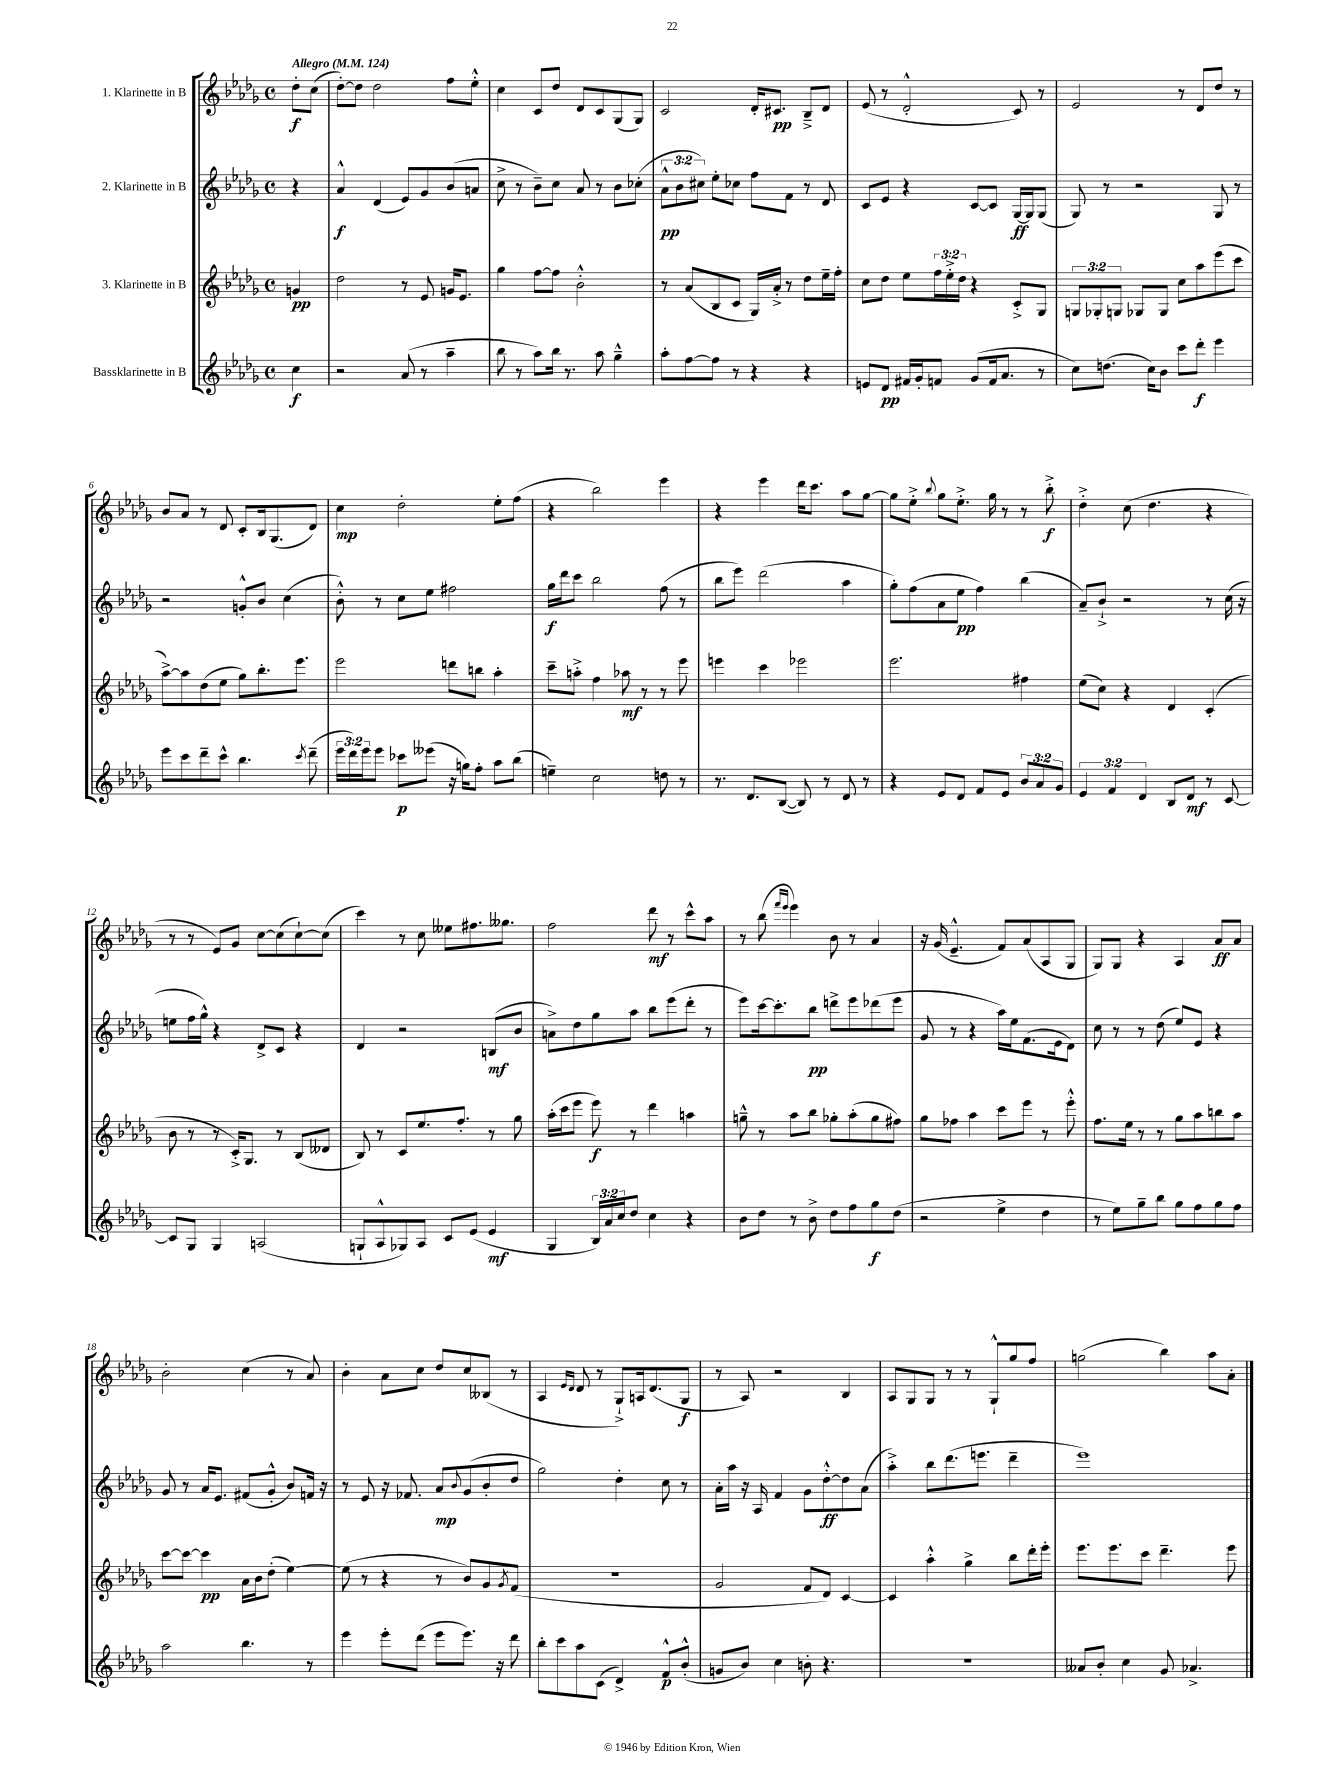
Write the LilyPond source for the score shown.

<<
\new StaffGroup <<
\new Staff = "s0" \with { instrumentName = "1. Klarinette in B" } {
    \clef treble \key des \major \defaultTimeSignature \time 4/4 \partial 4 \tempo "Allegro" 4 = 124
    des''8-.\f c''8( |
    des''8~-.) des''8 des''2 f''8 ees''8-.-^ |
    c''4 c'8 des''8 des'8 c'8 ges8( ges8) |
    c'2 des'16-. cis'8.\pp bes8---> des'8 |
    ees'8( r8 des'2-.-^ c'8) r8 |
    ees'2 r8 des'8 des''8 r8 |
    bes'8 aes'8 r8 des'8 c'8-. bes16 ges8.( des'8) |
    c''4\mp des''2-. ees''8-. f''8( |
    r4 bes''2) ees'''4 |
    r4 ees'''4 des'''16 c'''8. aes''8 ges''8~ |
    ges''8 ees''8-.-> \appoggiatura { bes''8 } ges''8 ees''8.-.-> ges''16 r8 r8 bes''8-.->\f |
    des''4-.-> c''8( des''4. r4 |
    r8 r8 ees'8) ges'8 c''8~ c''8( c''8~-!) c''8( |
    c'''4) r8 c''8 eeses''8 fis''8. geses''8. |
    f''2 des'''8\mf r8 c'''8-^ aes''8 |
    r8 bes''8( \grace { f'''16 ees'''16 } ees'''4) bes'8 r8 aes'4 |
    r16 ges'16( ees'4.---^ f'8) aes'8( aes8 ges8 |
    ges8) ges8 r4 aes4 aes'8\ff aes'8 |
    bes'2-. c''4( r8 aes'8) |
    bes'4-. aes'8 c''8 des''8 c''8 beses8( r8 |
    aes4 \grace { ees'16 des'16 } des'8 r8 ges8-!->) a16 des'8.( ges8\f |
    r8 aes8) r2 bes4 |
    aes8 ges8 ges8 r8 r8 ges8-!-^ ges''8 f''8 |
    g''2( bes''4) aes''8 aes'8-. \bar "|." |
}
\new Staff = "s1" \with { instrumentName = "2. Klarinette in B" } {
    \clef treble \key des \major \defaultTimeSignature \time 4/4 \override Staff.TupletNumber.text = #tuplet-number::calc-fraction-text \partial 4
    r4 |
    aes'4-^\f des'4( ees'8) ges'8 bes'8( a'8 |
    c''8-> r8 bes'8--) c''8 aes'8 r8 bes'8 ces''8-.( |
    \tuplet 3/2 { aes'8-^\pp bes'8 cis''8) } ees''8-. ces''8 f''8 f'8 r8 des'8 |
    c'8 ees'8 r4 c'8~ c'8 ges16~\ff ges16 ges8( |
    ges8) r8 r2 ges8 r8 |
    r2 g'8-.-^ bes'8 c''4( |
    bes'8-.-^) r8 c''8 ees''8 fis''2 |
    ges''16\f des'''16 c'''8 bes''2 f''8( r8 |
    bes''8 ees'''8) des'''2( aes''4 |
    ges''8-.) f''8( aes'8 ees''8\pp f''4) bes''4( |
    aes'8--) bes'8-!-> r2 r8 c''16( r16 |
    e''8 f''16 ges''16-^) r4 des'8-> c'8 r4 |
    des'4 r2 b8\mf( bes'8 |
    a'8->) des''8 ges''8 aes''8 bes''8 ees'''8( des'''8-. r8 |
    ees'''8) c'''16~ c'''8.-. bes''8\pp d'''8-> ees'''8 des'''8( ees'''8 |
    ges'8 r8 r4 aes''16) ees''16 f'8.( ees'16 des'8) |
    c''8 r8 r8 des''8( ees''8) ees'8 r4 |
    ges'8 r8 aes'16 ees'8. fis'8( ges'8-.-^ bes'8) f'16 r16 |
    r8 ees'8 r16 fes'8. aes'8\mp \appoggiatura { bes'8 } ges'8( bes'8-. des''8 |
    ges''2) des''4-. c''8 r8 |
    aes'16-. aes''16 r16 aes16 f'4 ges'8 des''8~-.-^\ff des''8 aes'8( |
    aes''4-.->) bes''8 des'''8.( e'''8. des'''4-- |
    ees'''1) \bar "|." |
}
\new Staff = "s2" \with { instrumentName = "3. Klarinette in B" } {
    \clef treble \key des \major \defaultTimeSignature \time 4/4 \override Staff.TupletNumber.text = #tuplet-number::calc-fraction-text \partial 4
    g'4\pp |
    des''2 r8 ees'8 g'16 ees'8. |
    ges''4 f''8~ f''8 bes'2-.-^ |
    r8 aes'8( bes8 c'8 ges16) aes'16-.-> r8 des''8 ees''16-- f''16-. |
    c''8 des''8 ees''8 \tuplet 3/2 { f''16 ees''16-.-> des''16 } r4 c'8-.-> ges8 |
    \tuplet 3/2 { g8 ges8-. g8 } ges8 ges8 c''8 aes''8 ees'''8( c'''8 |
    aes''8~->) aes''8 des''8( ees''8 ges''8) bes''8.-. ees'''8. |
    ees'''2 d'''8 b''8 aes''4-. |
    c'''8-- a''8-.-> f''4 aes''8\mf r8 r8 ees'''8 |
    e'''4 c'''4 ees'''2 |
    ees'''2. fis''4 |
    ees''8( c''8) r4 des'4 c'4-.( |
    bes'8 r8 r8 c'16-.->) ges8. r8 bes8( deses'8 |
    bes8) r8 c'8 ees''8. f''8.-. r8 ges''8 |
    aes''16-.( c'''16 ees'''8 ees'''8\f) r8 des'''4 a''4 |
    g''8---^ r8 aes''8 bes''8 ges''8-. aes''8-.( ges''8 fis''8) |
    ges''8 fes''8 aes''4 c'''8 ees'''8 r8 ees'''8-.-^ |
    f''8. ees''16 r8 r8 ges''8 aes''8 b''8 aes''8 |
    c'''8~ c'''8~ c'''4\pp aes'16 bes'16 des''8-.( ees''4~) |
    ees''8( r8 r4 r8 bes'8) ges'8 \acciaccatura { ges'8 } f'8( |
    R1 |
    ges'2 f'8 des'8) c'4~ |
    c'4 aes''4-.-^ ges''4-> bes''8 des'''16-. ees'''16-. |
    ees'''8. ees'''8. c'''8 des'''4.-- ees'''8 \bar "|." |
}
\new Staff = "s3" \with { instrumentName = "Bassklarinette in B" } {
    \clef treble \key des \major \defaultTimeSignature \time 4/4 \override Staff.TupletNumber.text = #tuplet-number::calc-fraction-text \partial 4
    c''4\f |
    r2 aes'8( r8 aes''4-- |
    bes''8 r8 aes''8) bes''16 r8. aes''8 ges''4---^ |
    aes''8-. f''8~ f''8 r8 r4 r4 |
    e'8 des'8\pp fis'16 ges'16-. f'8 ges'8( f'16 aes'8. r8 |
    c''8) d''8.( c''16) bes'8 c'''8 des'''8-.\f ees'''4 |
    ees'''8 c'''8 des'''8-- c'''8-^ bes''4. \acciaccatura { c'''8 } des'''8--( |
    \tuplet 3/2 { ees'''16 des'''16) ees'''16 } ees'''8 ces'''8\p eeses'''8( r16 g''16) f''8-. aes''8 bes''8( |
    e''4--) c''2 d''8 r8 |
    r8. des'8. bes8~( bes8) r8 des'8 r8 |
    r4 ees'8 des'8 f'8 ees'8 \tuplet 3/2 { bes'8 aes'8 ges'8 } |
    \tuplet 3/2 { ees'4 f'4 des'4 } bes8 des'8\mf r8 c'8~ |
    c'8 ges8 ges4 a2( |
    g8-! aes8-^ ges8) aes8 c'8 ees'8( ees'4\mf |
    ges4 \tuplet 3/2 { bes16) aes'16 c''16 } des''8 c''4 r4 |
    bes'8 des''8 r8 bes'8-> des''8 f''8 ges''8\f des''8( |
    r2 ees''4-> des''4 |
    r8 ees''8) ges''8-- bes''8 ges''8 f''8 ges''8 f''8 |
    aes''2 bes''4. r8 |
    ees'''4 ees'''8-. des'''8( ees'''8 ees'''8.) r16 des'''8 |
    bes''8-. c'''8 aes''8 c'8( des'4->) f'8-^\p bes'8-.-^( |
    g'8 bes'8) c''4 b'8-. r4. |
    r1 |
    aeses'8 bes'8-. c''4 ges'8 aes'4.-> \bar "|." |
}
>>
>>
